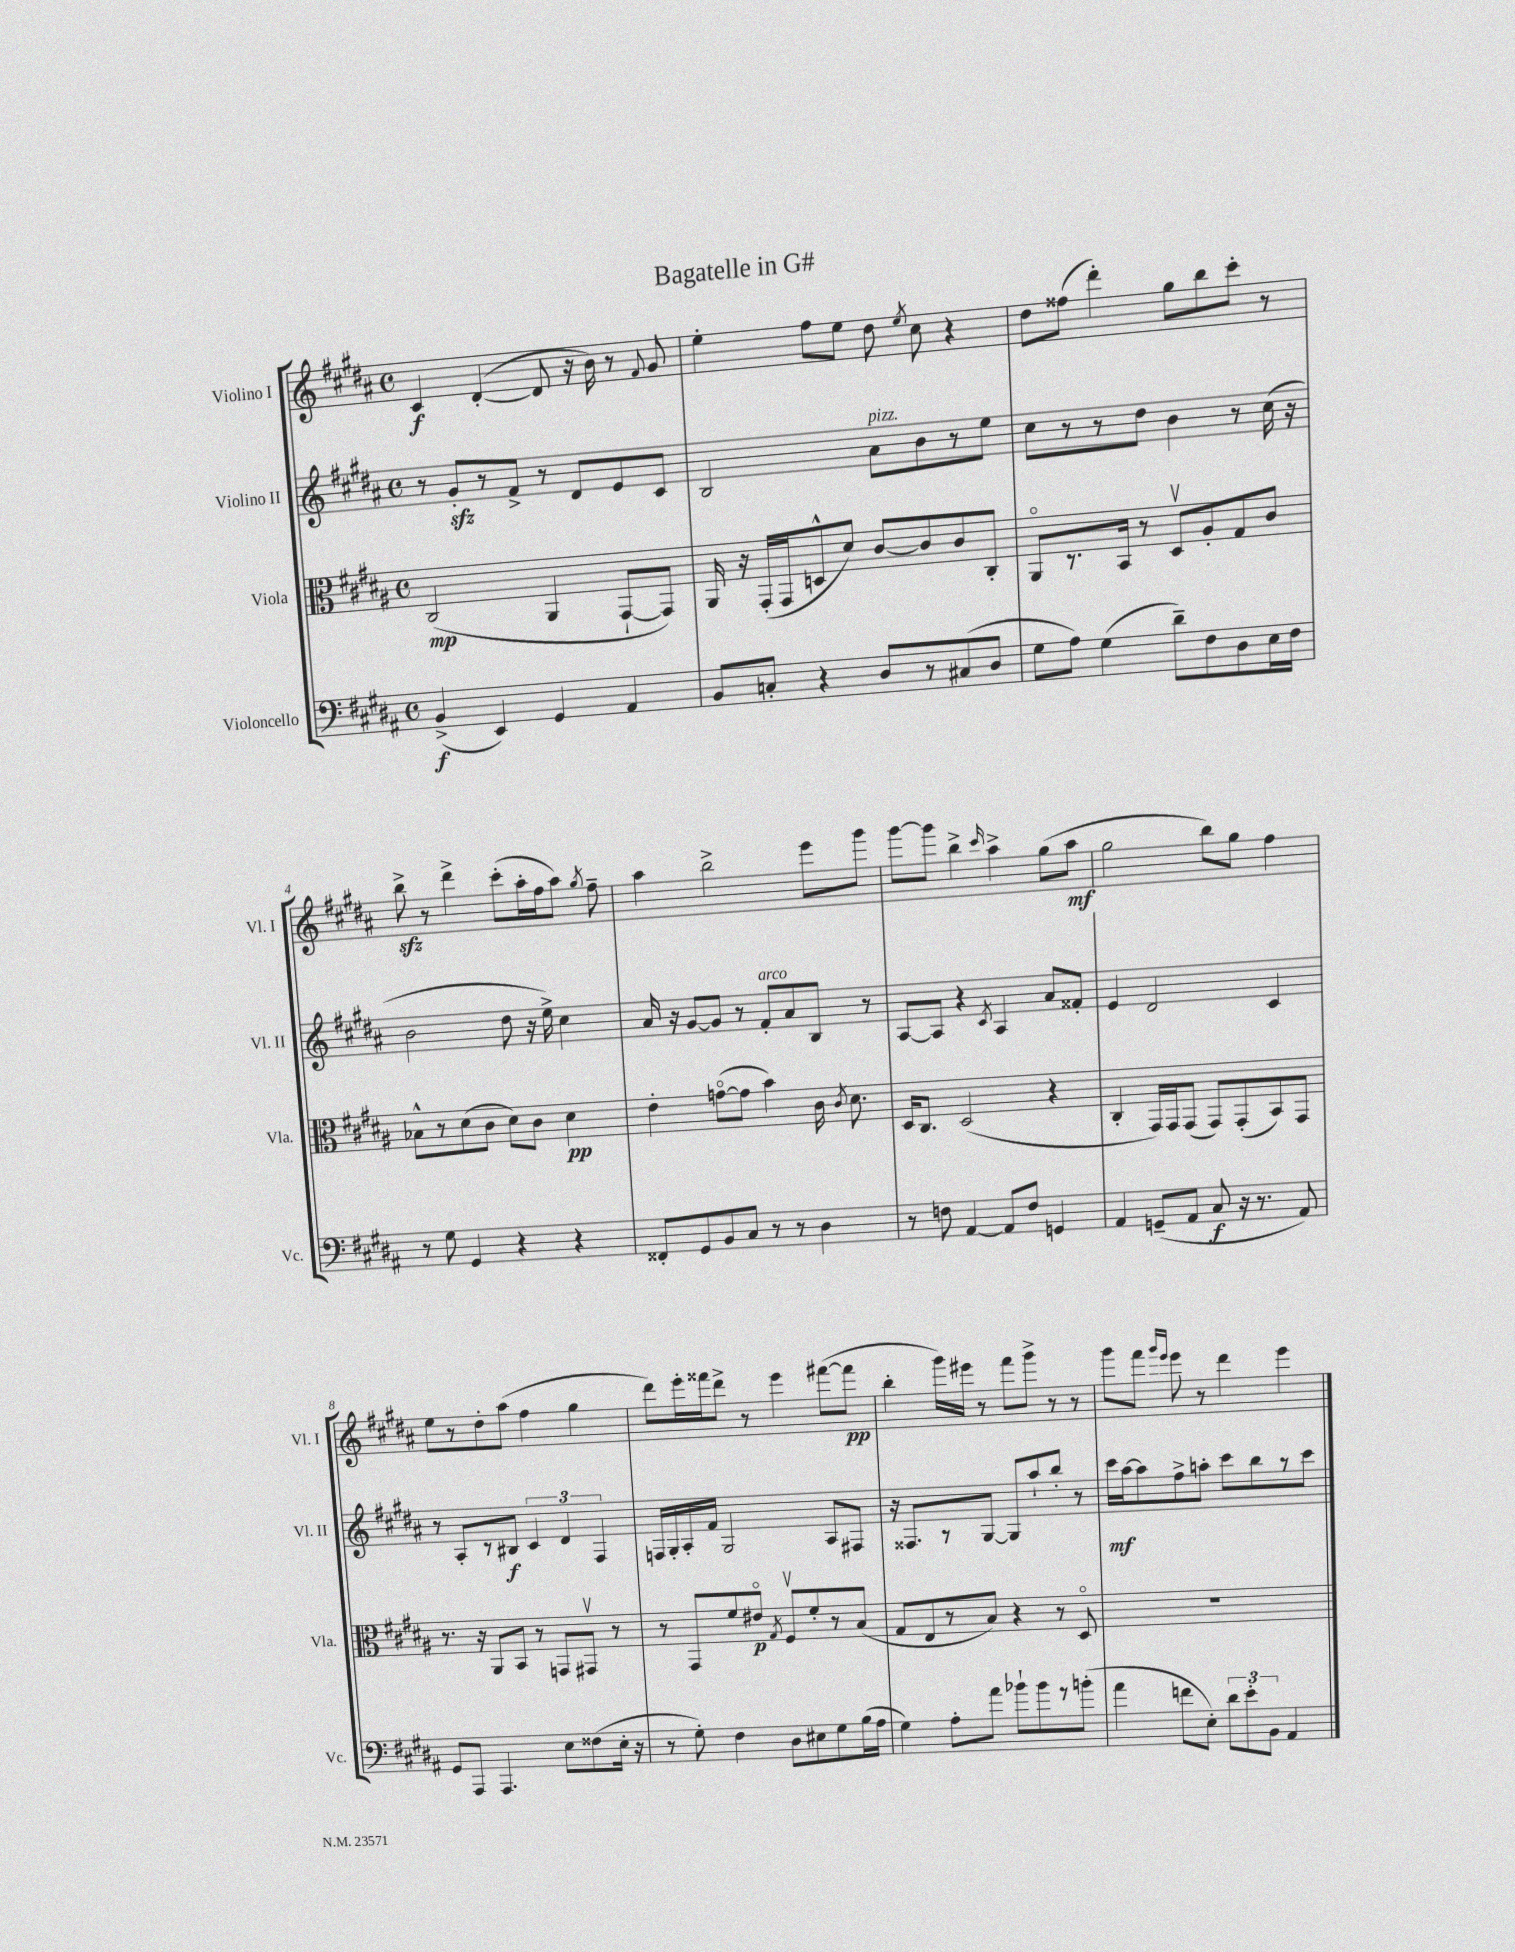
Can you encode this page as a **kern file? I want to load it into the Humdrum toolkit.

**kern	**kern	**kern	**kern
*staff4	*staff3	*staff2	*staff1
*clefF4	*clefC3	*clefG2	*clefG2
*k[f#c#g#d#a#]	*k[f#c#g#d#a#]	*k[f#c#g#d#a#]	*k[f#c#g#d#a#]
*M4/4	*M4/4	*M4/4	*M4/4
*met(c)	*met(c)	*met(c)	*met(c)
(4BB^/	(2C#/	8r	4c#/
.	.	8g#'/L	.
4EE/)	.	8r	([4d#'/
.	.	8f#^/J	.
4GG#/	4AA#/	8r	8d#/]
.	.	8d#/L	16r
.	.	.	16b\)
4AA#/	[8GG#`/L	8e/	8r
.	.	.	8qqf#/
.	8GG#/]J)	8c#/J	8g#/
=	=	=	=
8BB/L	16AA#/	2B/	4ee'\
.	16r	.	.
8C'/J	(16GG#'/LL	.	.
.	16GG#/J	.	.
4r	8D^^/	.	8ff#\L
.	8d#/J)	.	8ee\J
8D#/L	[8c#/L	8a#\L	8dd#\
.	.	.	8qee/
8r	8c#/]	8b\	8cc#\
(8C#/	8c#/	8r	4r
8D#/J	8C#'/J	8ee\J	.
=	=	=	=
8G#\L	8AA#o/L	8cc#\L	8dd#\L
8A#\J)	8.r	8r	(8ff##\J
(4G#\	.	8r	4ddd#'\)
.	16BB/Jk	.	.
.	8r	8dd#\J	.
8d#~\L)	8D#v/L	4b\	8gg#\L
8F#\	8A#'/	.	8bb\
8D#\	8G#/	8r	8ccc#'\J
16E\L	8c#/J	(16cc#\	8r
16F#\JJ	.	16r	.
=	=	=	=
8r	8B-^^\L	2b\	8bb^\
8G#\	8r	.	8r
4GG#/	(8d#\	.	4ddd#^\
.	8c#\J	.	.
4r	8d#\L)	8dd#\	(8ccc#'\L
.	8c#\J	16r	16aa#'\L
.	.	16ee^\)	16ff#\J
4r	4d#\	4cc#\	8aa#\J)
.	.	.	8qgg#/
.	.	.	8ff#~\
=	=	=	=
8FF##'/L	4e'\	16a#/	4aa#\
.	.	16r	.
8GG#/	.	[8g#/L	.
8BB/	([8go\L	8g#/]J	2bb^\
8C#/J	8g\]J	8r	.
8r	4b\)	8f#'/L	.
8r	.	8a#/	.
4D#\	16c#\	8B/J	8eee\L
.	8qc#/	.	.
.	8.d#\	.	.
.	.	8r	8ggg#\J
=	=	=	=
8r	16D#/LK	[8A#/L	[8ggg#\L
.	8.C#/J	.	.
8F\	.	8A#/]J	8ggg#\]J
[4AA#/	(2D#/	4r	4bb^\
.	.	8qc#/	16qqccc#/
8AA#/]L	.	4A#/	4aa#^\
8F/J	.	.	.
4GG/	4r	8a#/L	(8gg#\L
.	.	8f##'/J	8aa#\J
=	=	=	=
4AA#/	4C#'/	4e/	2gg#\
(8GG~/L	16GG#/LL)	2d#/	.
.	16GG#/J	.	.
8AA#/J	(8GG#/J	.	.
8C#/	8GG#/L)	.	8bb\L)
16r	(8GG#'/	.	8gg#\J
8.r	.	.	.
.	8BB/)	4c#/	4ff#\
8AA#/)	8GG#/J	.	.
=	=	=	=
8GG#/L	8.r	8r	8ee\L
8AAA#/J	.	8A#'/L	8r
.	16r	.	.
4.AAA#/	8AA#/L	8r	8dd#'\
.	8BB/J	8B#/J	(8aa#\J
.	8r	6c#/	4ff#\
8E\L	8GG/L	.	.
.	.	6d#/	.
(8F##\	8GG#v/J	.	4gg#\
.	.	6F#/	.
16E'\Jk	8r	.	.
16r	.	.	.
=	=	=	=
8r	8r	16F/LL	8ddd#\L)
.	.	16G#'/	.
8G#'\)	8GG#/L	16A#'/	16eee'\L
.	.	16f#/JJ	16fff##\J
4F#\	8f#/	2G#/	8ddd#^\J
.	8e#o/J	.	8r
.	8qG#/	.	.
8D#\L	8F#v/L	.	4eee\
8E#\	8f#'/	.	.
8G#\	8r	8A#/L	([8fff#\L
(16B\L	(8B/J	8F#/J	8fff#\]J
16A#\JJ	.	.	.
=	=	=	=
4G#\)	8G#/L	16r	4bb'\
.	.	8.F##/L	.
.	8E/	.	.
8A#'\L	8r	8r	16ggg#\LL)
.	.	.	16eee#\JJ
8a#\J	8B/J)	[8G#/J	8r
8b-`\L	4r	8G#/]L	8fff#\L
8b-\	.	8aa#`/	8ggg#^\J
8r	8r	8bb'/J	8r
(8b'\J	8D#o/	8r	8r
=	=	=	=
4a#\	1r	16ccc#\LL	8ggg#\L
.	.	[16aa#\J	.
.	.	8aa#\]	8fff#\J
.	.	.	16qqggg#/LL
.	.	.	16qqeee/JJ
8f\L	.	8ff#^\	8eee\
8E'\J)	.	8aa'\J	8r
12d#\L	.	8ccc#\L	4ddd#\
12e'\	.	.	.
.	.	8bb\	.
12BB\J	.	.	.
4AA#/	.	8r	4eee\
.	.	8ccc#\J	.
==	==	==	==
*-	*-	*-	*-
